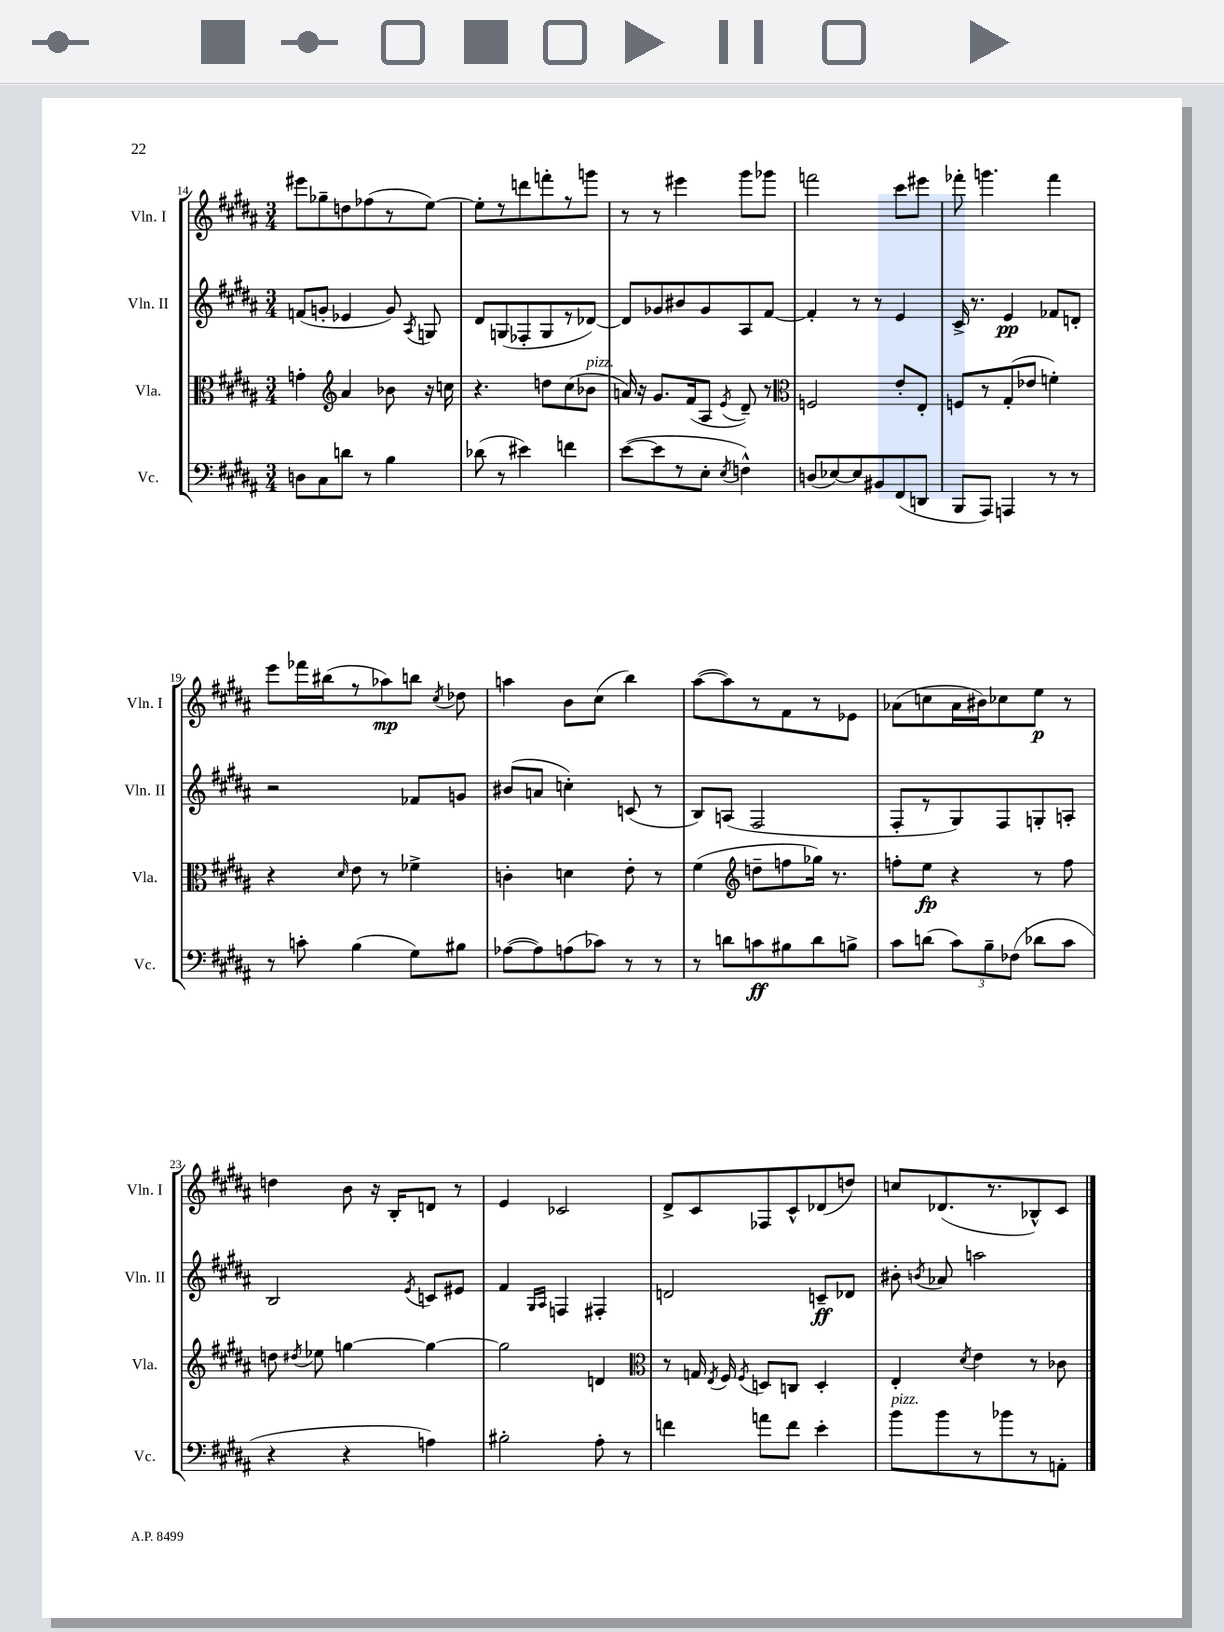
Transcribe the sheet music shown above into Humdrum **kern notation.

**kern	**kern	**kern	**kern
*staff4	*staff3	*staff2	*staff1
*clefF4	*clefC3	*clefG2	*clefG2
*k[f#c#g#d#a#]	*k[f#c#g#d#a#]	*k[f#c#g#d#a#]	*k[f#c#g#d#a#]
*M3/4	*M3/4	*M3/4	*M3/4
8D	4g'	(8f	8eee#
8C#	.	8g'	8gg-~
*	*clefG2	*	*
8d	4a#	4e-	8dd
8r	.	.	(8ff-
4B	8b-	8g)	8r
.	.	8qA#	.
.	16r	8G	[8ee)
.	16cc	.	.
=	=	=	=
(8d-	4.r	8d#	8ee']
8r	.	(8G	8r
4e#)	.	8F-'	8ddd
.	8dd	8G	8fff'
4f	(8cc#	8r	8r
.	8b-	[8d-)	8ggg
=	=	=	=
([8e	16a)	8d-]	8r
.	16r	.	.
8e]	8.g#	8g-	8r
8r	.	8b#	4eee#
.	(16f#	.	.
8E'	8A#	8g-	.
8qE	8qe	.	.
4F^^)	8d#~)	8A#	8ggg#
.	8r	[8f#	8ggg-
=	=	=	=
*	*clefC3	*	*
(8D	2F	4f#']	2fff
[8E-)	.	.	.
8E-]	.	8r	.
8BB#	.	8r	.
(8FF#	8e'	4e	8ccc#
8DD	8E'	.	8eee#
=	=	=	=
8BBB	8F	16c#^	8fff-'
.	.	8.r	.
8AAA#)	8r	.	4.ggg
4AAA	(8G#'	4e	.
.	8e-	.	.
8r	4f')	8f-	4fff-
8r	.	8d'	.
=	=	=	=
8r	4r	2r	8eee
8c'	.	.	16fff-
.	.	.	(16bb#
.	16qqd#	.	.
(4B	8e	.	8r
.	8r	.	8aa-)
8G#)	4f-^	8f-	8bb
.	.	.	8qcc#
8B#	.	8g	8dd-
=	=	=	=
([8A-	4c'	(8b#	4aa
8A-])	.	8a	.
(8A	4d	4cc')	8b
8c-)	.	.	(8cc#
8r	8e'	(8c	4bb)
8r	8r	8r	.
=	=	=	=
8r	(4f#	8B)	([8aa#
8d	.	(8A	8aa#])
*	*clefG2	*	*
8c	8dd~	2F#	8r
8B#	8ff	.	8f#
8d	16gg-)	.	8r
.	8.r	.	.
8B^	.	.	8e-
=	=	=	=
8c#	8ff'	8F#'	(8a-
(8d	8ee	8r	8cc
12c#)	4r	8G#)	16a-
.	.	.	16b#)
12B~	.	.	.
.	.	8F#	8cc-
(12F-	.	.	.
8d-	8r	8G'	8ee
8c#	8ff	8A'	8r
=	=	=	=
4r	8dd	2B	4dd
.	8qdd#	.	.
.	8ee-	.	.
4r	[4gg	.	8b
.	.	.	16r
.	.	.	16B'
.	.	8qe	.
4A)	4gg_	8c	8d
.	.	8e#	8r
=	=	=	=
2B#'	2gg]	4f#	4e
.	.	16qqG#	.
.	.	16qqA#	.
.	.	4F	2c-
8A#'	4d	4F#'	.
8r	.	.	.
=	=	=	=
*	*clefC3	*	*
4f	8r	2d	8d#^
.	16G	.	8c#
.	8qE	.	.
.	16F#	.	.
.	8qF#	.	.
8a	8D	.	8F-
8f	8C	.	8c#^^
4e'	4D'	8c~	(8d-
.	.	8d-	8dd)
=	=	=	=
8b	4E'	8b#'	8cc
.	.	8qb	.
8b	.	8a-	(8.d-
.	8qd#	.	.
8r	4e	2aa	.
.	.	.	8.r
8b-	.	.	.
8r	8r	.	8B-^^)
8AA'	8c-	.	8c#
==	==	==	==
*-	*-	*-	*-
